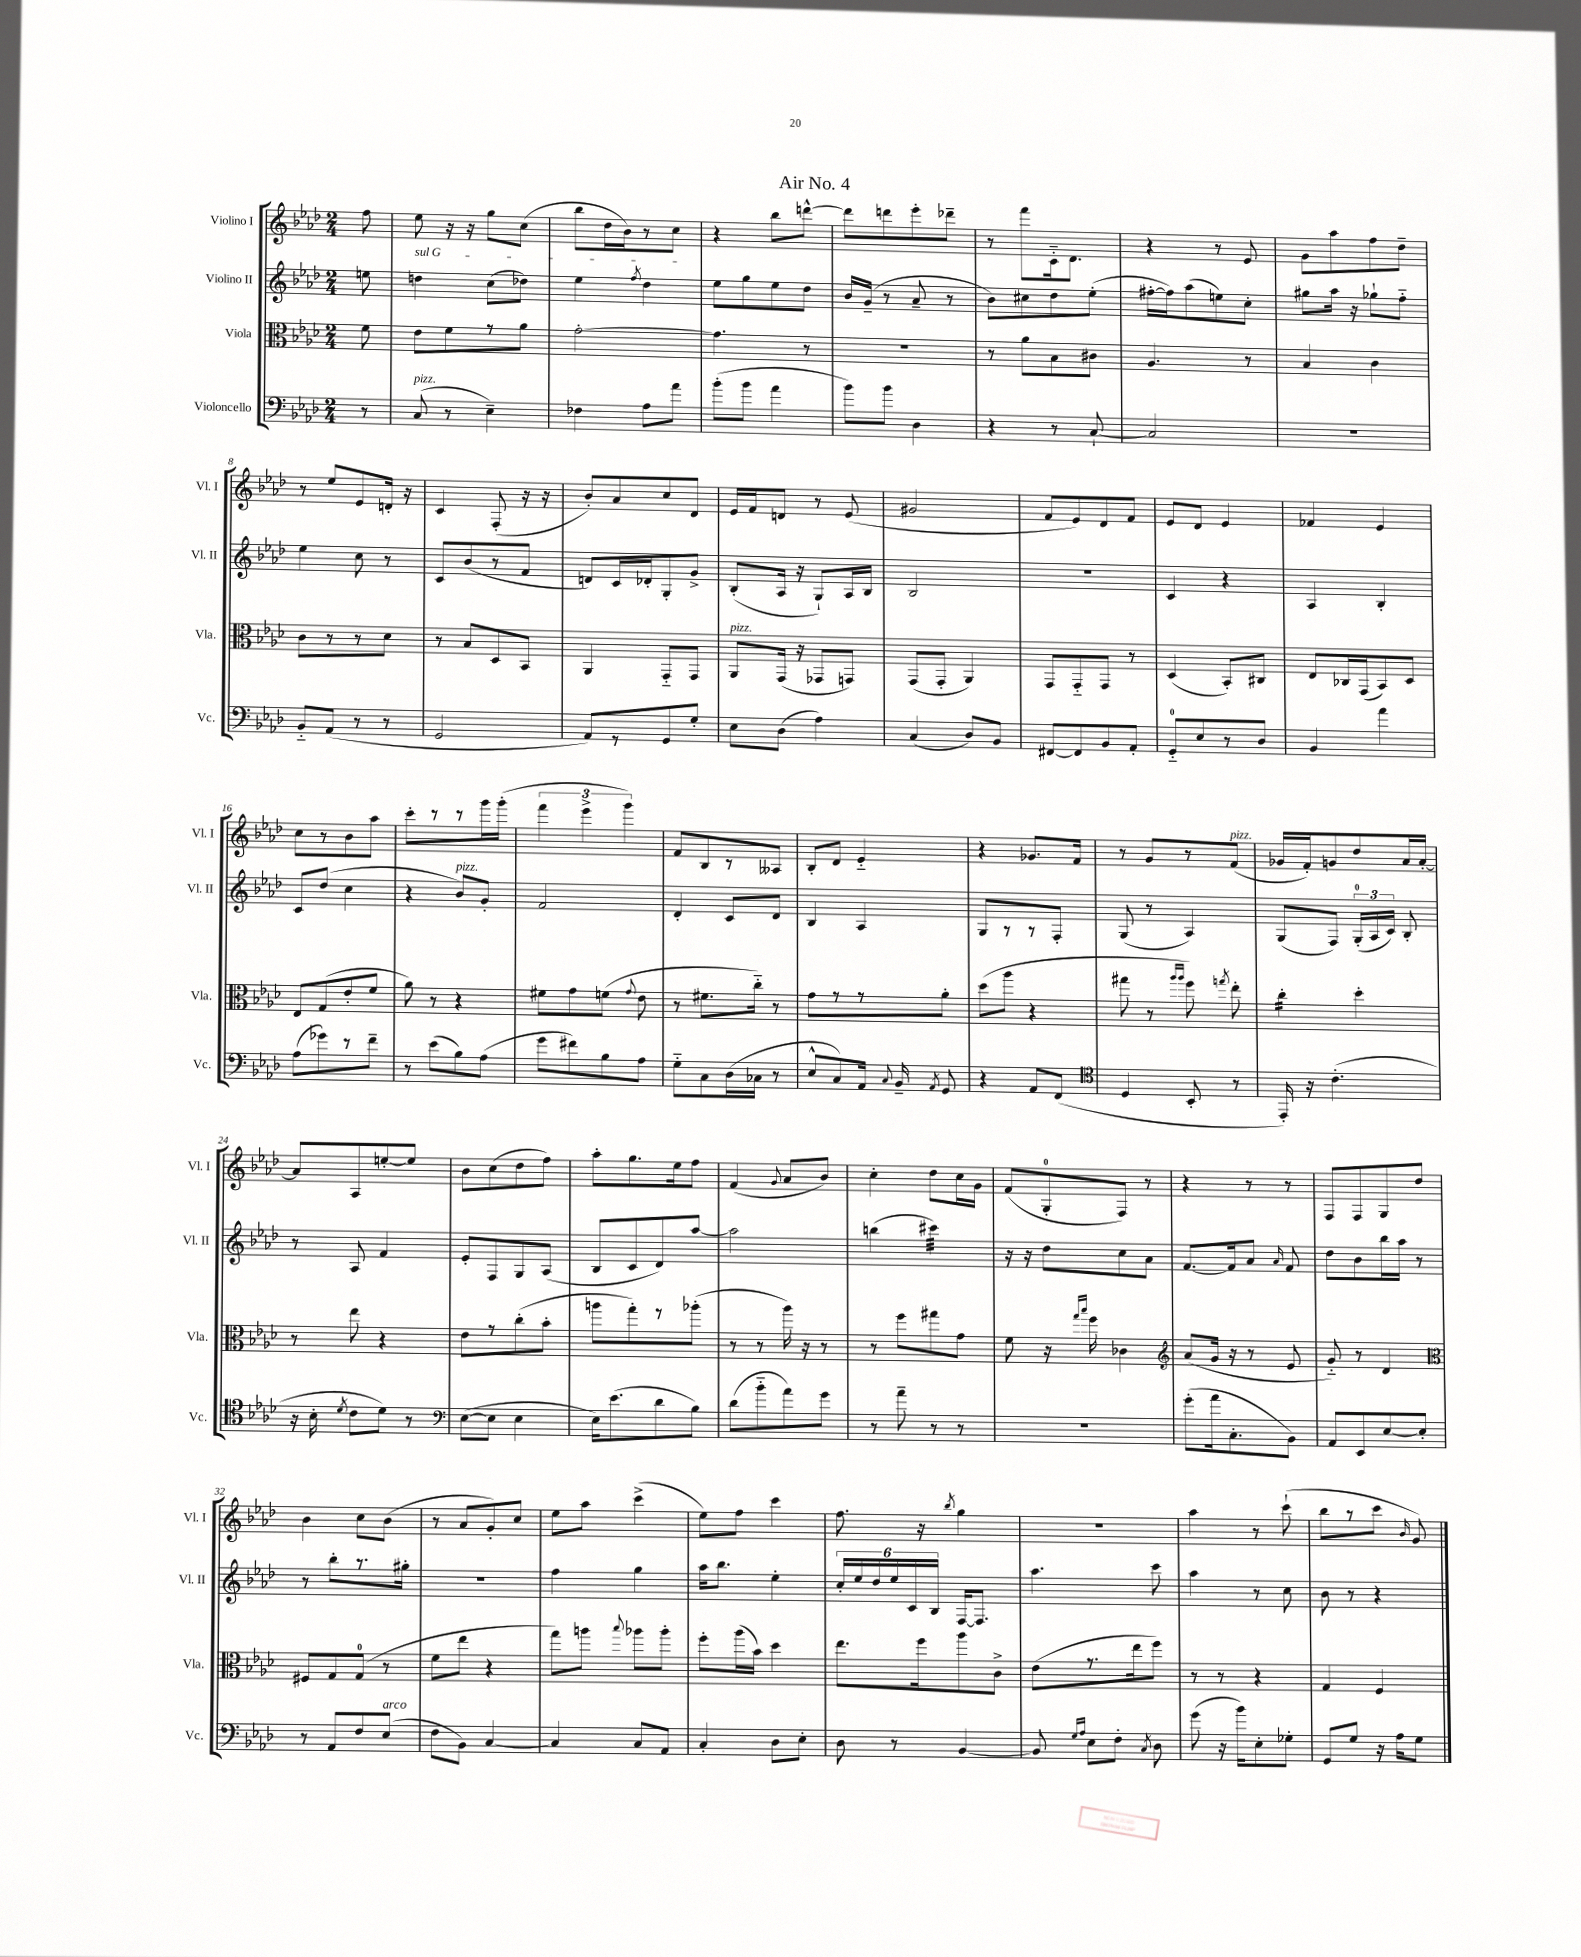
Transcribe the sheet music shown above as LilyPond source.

\header { title = "Air No. 4" }
<<
\new StaffGroup <<
\new Staff = "s0" \with { instrumentName = "Violino I" shortInstrumentName = "Vl. I" } {
    \clef treble \key aes \major \numericTimeSignature \time 2/4 \partial 8
    \autoBeamOff f''8 |
    ees''8 r16 r16 g''8[ c''8]( |
    bes''8[ des''16 bes'16) r8 c''8] |
    r4 bes''8[ d'''8]~-^ |
    d'''8[ d'''8 ees'''8-. des'''8]-- |
    r8 f'''8[ c'16-_ des'8.] |
    r4 r8 ees'8 |
    g'8[ aes''8 f''8 des''8]-- |
    r8 ees''8[ ees'8 d'16]-. r16 |
    c'4 f8-.( r16 r16 |
    bes'8[-.) aes'8 c''8 des'8] |
    ees'16[ f'16 d'8] r8 ees'8( |
    gis'2 |
    f'8[ ees'8) des'8 f'8] |
    ees'8[ des'8] ees'4 |
    fes'4 ees'4 |
    c''8[ r8 bes'8 aes''8] |
    c'''8[-. r8 r8 g'''16 g'''16]-.( |
    \tuplet 3/2 { f'''4 ees'''4-> g'''4) } |
    f'8[ bes8 r8 aeses8] |
    bes8[-. des'8] ees'4-_ |
    r4 ges'8.[ f'16] |
    r8 g'8[ r8 f'8]^\markup { \italic "pizz." }( |
    ges'16[ f'16-.) g'8 des''8 aes'16 aes'16]~-. |
    aes'8[ aes8 e''8~-. e''8] |
    bes'8[ c''8( des''8 f''8]) |
    aes''8[-. g''8. ees''16 f''8] |
    f'4( \appoggiatura { g'8 } aes'8[ bes'8]) |
    c''4-. des''8[ c''16 g'16] |
    f'8[( g8-0-. f8]) r8 |
    r4 r8 r8 |
    f8[ f8 g8 des''8] |
    bes'4 c''8[ bes'8]( |
    r8 aes'8[ g'8-.) c''8] |
    ees''8[ aes''8] c'''4->( |
    ees''8[) f''8] c'''4 |
    f''8. r16 \acciaccatura { bes''8 } g''4 |
    R2 |
    aes''4 r8 c'''8-!( |
    bes''8[ r8 c'''8] \grace { bes'16 } g'8) \bar "|." |
}
\new Staff = "s1" \with { instrumentName = "Violino II" shortInstrumentName = "Vl. II" } {
    \clef treble \key aes \major \numericTimeSignature \time 2/4 \partial 8
    \autoBeamOff e''8 |
    \once \override TextSpanner.bound-details.left.text = \markup { \italic "sul G" } d''4\startTextSpan c''8[( des''8]) |
    ees''4 \acciaccatura { f''8 } des''4\stopTextSpan |
    ees''8[ g''8 ees''8 des''8] |
    bes'16[ g'16]--( r8 aes'8-- r8 |
    bes'8[) cis''8 des''8 ees''8]-.( |
    fis''16[~-. fis''16) aes''8( e''8) c''8]-. |
    gis''8[ aes''16] r16 ges''8[-! f''8]-_ |
    ees''4 c''8 r8 |
    c'8[ bes'8( r8 f'8] |
    d'8[) c'16 des'16-. g8-. g'8]-> |
    bes8[-.( aes16] r16 g8[-!) aes16 bes16] |
    bes2 |
    r2 |
    c'4 r4 |
    aes4 bes4-. |
    c'8[ des''8]( c''4 |
    r4 bes'8[^\markup { \italic "pizz." }) g'8]-. |
    f'2 |
    des'4-. c'8[ des'8] |
    bes4 aes4 |
    g8[ r8 r8 f8]-. |
    g8( r8 aes4) |
    g8[( f8]) \tuplet 3/2 { g16[-0-.( aes16 c'16]) } bes8-. |
    r8 aes8 f'4 |
    ees'8[-. f8 g8 aes8]( |
    bes8[ c'8 des'8) aes''8]~ |
    aes''2 |
    b''4( cis'''4:32) |
    r16 r16 des''8[ c''8 aes'8] |
    f'8.[~ f'16 aes'8] \grace { aes'16 } f'8 |
    des''8[ bes'8 bes''16 aes''16] r8 |
    r8 bes''8[-. r8. gis''16]-. |
    R2 |
    f''4 g''4 |
    aes''16[ bes''8.] ees''4-. |
    \tuplet 6/4 { c''16[-. ees''16 des''16 ees''16 c'16 bes16] } f16[~ f8.] |
    aes''4. c'''8 |
    aes''4 r8 c''8 |
    bes'8 r8 r4 \bar "|." |
}
\new Staff = "s2" \with { instrumentName = "Viola" shortInstrumentName = "Vla." } {
    \clef alto \key aes \major \numericTimeSignature \time 2/4 \partial 8
    \autoBeamOff f'8 |
    ees'8[ f'8 r8 aes'8] |
    g'2~-. |
    g'4. r8 |
    r2 |
    r8 aes'8[ bes8 cis'8] |
    aes4. r8 |
    bes4 c'4 |
    c'8[ r8 r8 des'8] |
    r8 bes8[ des8 bes,8] |
    aes,4 g,8[-_ g,8] |
    aes,8[^\markup { \italic "pizz." } g,16]( r16 ges,8[ g,8]) |
    g,8[( g,8]-. aes,4) |
    g,8[ g,8-_ g,8] r8 |
    des4( bes,8[-.) cis8] |
    ees8[ ces16 g,16( bes,8) des8] |
    ees8[ g8( ees'8-. f'8] |
    aes'8) r8 r4 |
    fis'8[ g'8 f'8]( \appoggiatura { g'8 } ees'8 |
    r8 fis'8.[ c''16]-_) r8 |
    g'8[ r8 r8 aes'8]-. |
    des''8[( aes''8] r4 |
    gis''8 r8 \grace { aes''16[ aes''16] } f''8) \acciaccatura { g''8 } ees''8-. |
    c''4:16-. des''4-. |
    r8 ees''8 r4 |
    ees'8[ r8 c''8-.( bes'8]-. |
    a''8[ g''8-.) r8 aes''8]-.( |
    r8 r8 aes''16) r16 r8 |
    r8 f''8[ gis''8 g'8] |
    f'8 r16 \grace { g''16[ bes''16] } f''16 ces'4 |
    \clef treble aes'8[( g'16] r16 r8 ees'8 |
    g'8-_) r8 des'4 |
    \clef alto fis8[ g8 g8]-0( r8 |
    f'8[ ees''8] r4 |
    g''8[) a''8] \appoggiatura { bes''8 } aes''8[ aes''8]-. |
    f''8[-. aes''16( bes'16]) des''4 |
    ees''8.[ f''16 aes''8 c'8]-> |
    ees'8[( r8. ees''16 f''8]) |
    r8 r8 r4 |
    g4 f4 \bar "|." |
}
\new Staff = "s3" \with { instrumentName = "Violoncello" shortInstrumentName = "Vc." } {
    \clef bass \key aes \major \numericTimeSignature \time 2/4 \partial 8
    \autoBeamOff r8 |
    c8^\markup { \italic "pizz." }( r8 ees4--) |
    fes4 aes8[ aes'8] |
    bes'8[-.( bes'8] aes'4 |
    bes'8[) bes'8] des4 |
    r4 r8 c8~-! |
    c2 |
    R2 |
    bes,8[-_ aes,8]( r8 r8 |
    g,2 |
    aes,8[) r8 g,8 g8]-. |
    ees8[ des8]( aes4) |
    c4( des8[) bes,8] |
    fis,8[~ fis,8 bes,8 aes,8]-. |
    g,8[-0-_ ees8 r8 des8] |
    bes,4 aes'4 |
    aes8[( ges'8) r8 f'8]-- |
    r8 ees'8[( bes8) aes8]( |
    g'8[ fis'8) bes8 aes8] |
    g8[-_ c8 des16( ces16] r8 |
    ees8[-^ c8) aes,16] \appoggiatura { c8 } bes,16-- \acciaccatura { aes,8 } g,8 |
    r4 aes,8[ f,8]( |
    \clef tenor des4 bes,8-. r8 |
    ees,16-.) r16 c'4.-.( |
    r16 bes16-. \acciaccatura { des'8 } c'8[ des'8]) r8 |
    \clef bass ees8[~( ees8] ees4 |
    ees16[) ees'8.( des'8 bes8]) |
    des'8[( bes'8-_ aes'8) g'8] |
    r8 aes'8-- r8 r8 |
    R2 |
    g'8[-.( aes'16 c8.-. bes,8]) |
    aes,8[ ees,8 ees8~ ees8]-. |
    r8 aes,8[ f8 ees8]^\markup { \italic "arco" }( |
    f8[ bes,8]) c4~ |
    c4 c8[ aes,8] |
    c4-. des8[ ees8]-. |
    des8 r8 bes,4~ |
    bes,8 \grace { g16[ aes16] } ees8[ f8]-. \acciaccatura { c8 } des8 |
    g'8( r16 bes'16[) ees8-. ges8]-. |
    g,8[ g8] r16 aes16[ g8] \bar "|." |
}
>>
>>
